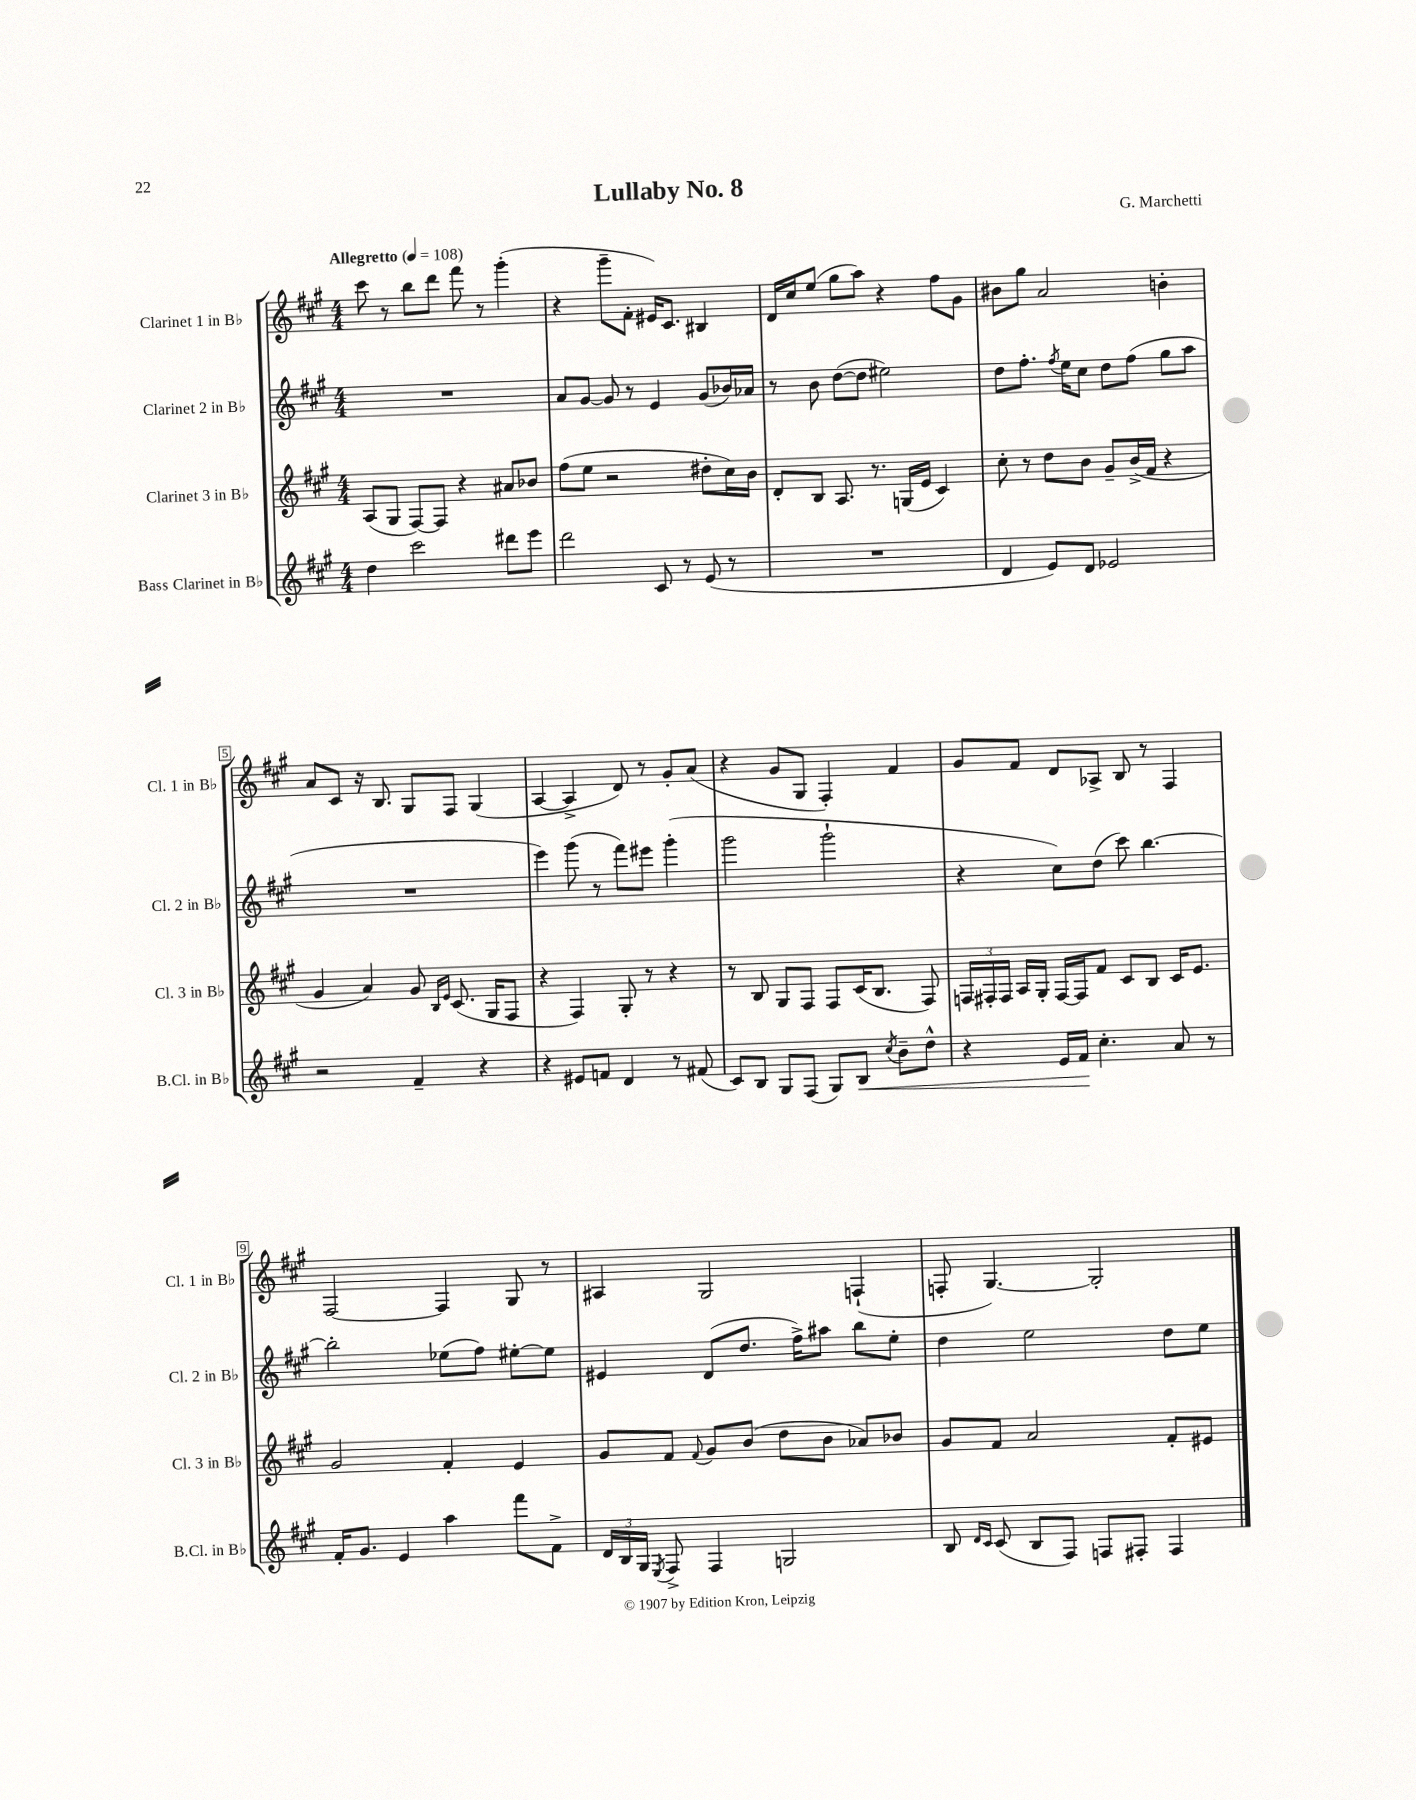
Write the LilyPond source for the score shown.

\header { title = "Lullaby No. 8" composer = "G. Marchetti" }
<<
\new StaffGroup <<
\new Staff = "s0" \with { instrumentName = "Clarinet 1 in Bb" shortInstrumentName = "Cl. 1 in Bb" } {
    \clef treble \key a \major \numericTimeSignature \time 4/4 \tempo "Allegretto" 4 = 108
    \autoBeamOff cis'''8 r8 b''8[ d'''8] fis'''8 r8 gis'''4-.( |
    r4 gis'''8[-- fis'8]-. eis'16[) cis'8.] bis4 |
    d'16[ cis''16 e''8]( gis''8[ a''8]) r4 fis''8[ gis'8] |
    bis'8[ gis''8] a'2 b'4-. |
    a'8[ cis'8] r16 b8. gis8[ fis8] gis4( |
    a4~ a4-> d'8) r8 gis'8[-. a'8]( |
    r4 gis'8[ gis8] fis4-.) fis'4 |
    gis'8[ fis'8] d'8[ aes8]-> b8 r8 fis4 |
    fis2~ fis4 gis8 r8 |
    ais4 gis2 f4-!( |
    f8-. gis4.~) gis2-. \bar "|." |
}
\new Staff = "s1" \with { instrumentName = "Clarinet 2 in Bb" shortInstrumentName = "Cl. 2 in Bb" } {
    \clef treble \key a \major \numericTimeSignature \time 4/4
    \autoBeamOff R1 |
    a'8[ gis'8]~ gis'8 r8 e'4 gis'8[( bes'16) aes'16] |
    r8 b'8 d''8[~( d''8] eis''2) |
    d''8[ fis''8.]-. \acciaccatura { fis''8 } e''16[ cis''8] d''8[ fis''8]( gis''8[ a''8] |
    R1 |
    e'''4) gis'''8( r8 fis'''8[) eis'''8] gis'''4-.( |
    gis'''2 gis'''2-! |
    r4 cis''8[) d''8]( cis'''8) b''4.~ |
    b''2-. ees''8[( fis''8]) eis''8[~-. eis''8] |
    eis'4 d'8[( d''8.] fis''16[->) ais''8] b''8[ e''8]-. |
    d''4 e''2 d''8[ e''8] \bar "|." |
}
\new Staff = "s2" \with { instrumentName = "Clarinet 3 in Bb" shortInstrumentName = "Cl. 3 in Bb" } {
    \clef treble \key a \major \numericTimeSignature \time 4/4
    \autoBeamOff a8[( gis8] fis8[~) fis8] r4 ais'8[ bes'8] |
    fis''8[( e''8] r2 dis''8[-. cis''16) b'16] |
    d'8[-. b8] a8. r8. g16[( e'16] cis'4) |
    cis''8-. r8 d''8[ b'8] gis'8[-- b'16->( fis'16] r4 |
    gis'4 a'4) gis'8 \grace { b16[ e'16] } cis'8.( gis16[ fis8] |
    r4 fis4) gis8-. r8 r4 |
    r8 b8 gis8[ fis8] fis8[ cis'16( b8.] fis8) |
    \tuplet 3/2 { f16[ fis16-. fis16] } a16[ gis16]-. fis16[~ fis16 fis'8] cis'8[ b8] cis'16[ e'8.] |
    gis'2 fis'4-. e'4 |
    gis'8[ fis'8] \appoggiatura { fis'8 } gis'8[ b'8]( d''8[ b'8] aes'8[) bes'8] |
    gis'8[ fis'8] a'2 fis'8[-. eis'8] \bar "|." |
}
\new Staff = "s3" \with { instrumentName = "Bass Clarinet in Bb" shortInstrumentName = "B.Cl. in Bb" } {
    \clef treble \key a \major \numericTimeSignature \time 4/4
    \autoBeamOff d''4 cis'''2 dis'''8[ e'''8] |
    d'''2 cis'8 r8 e'8( r8 |
    R1 |
    d'4 e'8[) d'8] ees'2 |
    r2 fis'4-- r4 |
    r4 eis'8[ f'8] d'4 r8 fis'8( |
    cis'8[) b8] gis8[ fis8]( gis8[) b8]\< \acciaccatura { cis''8 } b'8[-- d''8]-^ |
    r4 e'16[ fis'16]\! cis''4.-. a'8 r8 |
    fis'16[-. gis'8.] e'4 a''4 fis'''8[ fis'8]-> |
    \tuplet 3/2 { d'16[ b16 gis16] } \acciaccatura { e8 } fis8-> fis4 g2 |
    b8 \grace { d'16[ cis'16] } cis'8( b8[ fis8]) f8[ fis8]-. fis4 \bar "|." |
}
>>
>>
\layout { \context { \Score \override BarNumber.stencil = #(make-stencil-boxer 0.1 0.3 ly:text-interface::print) } }
